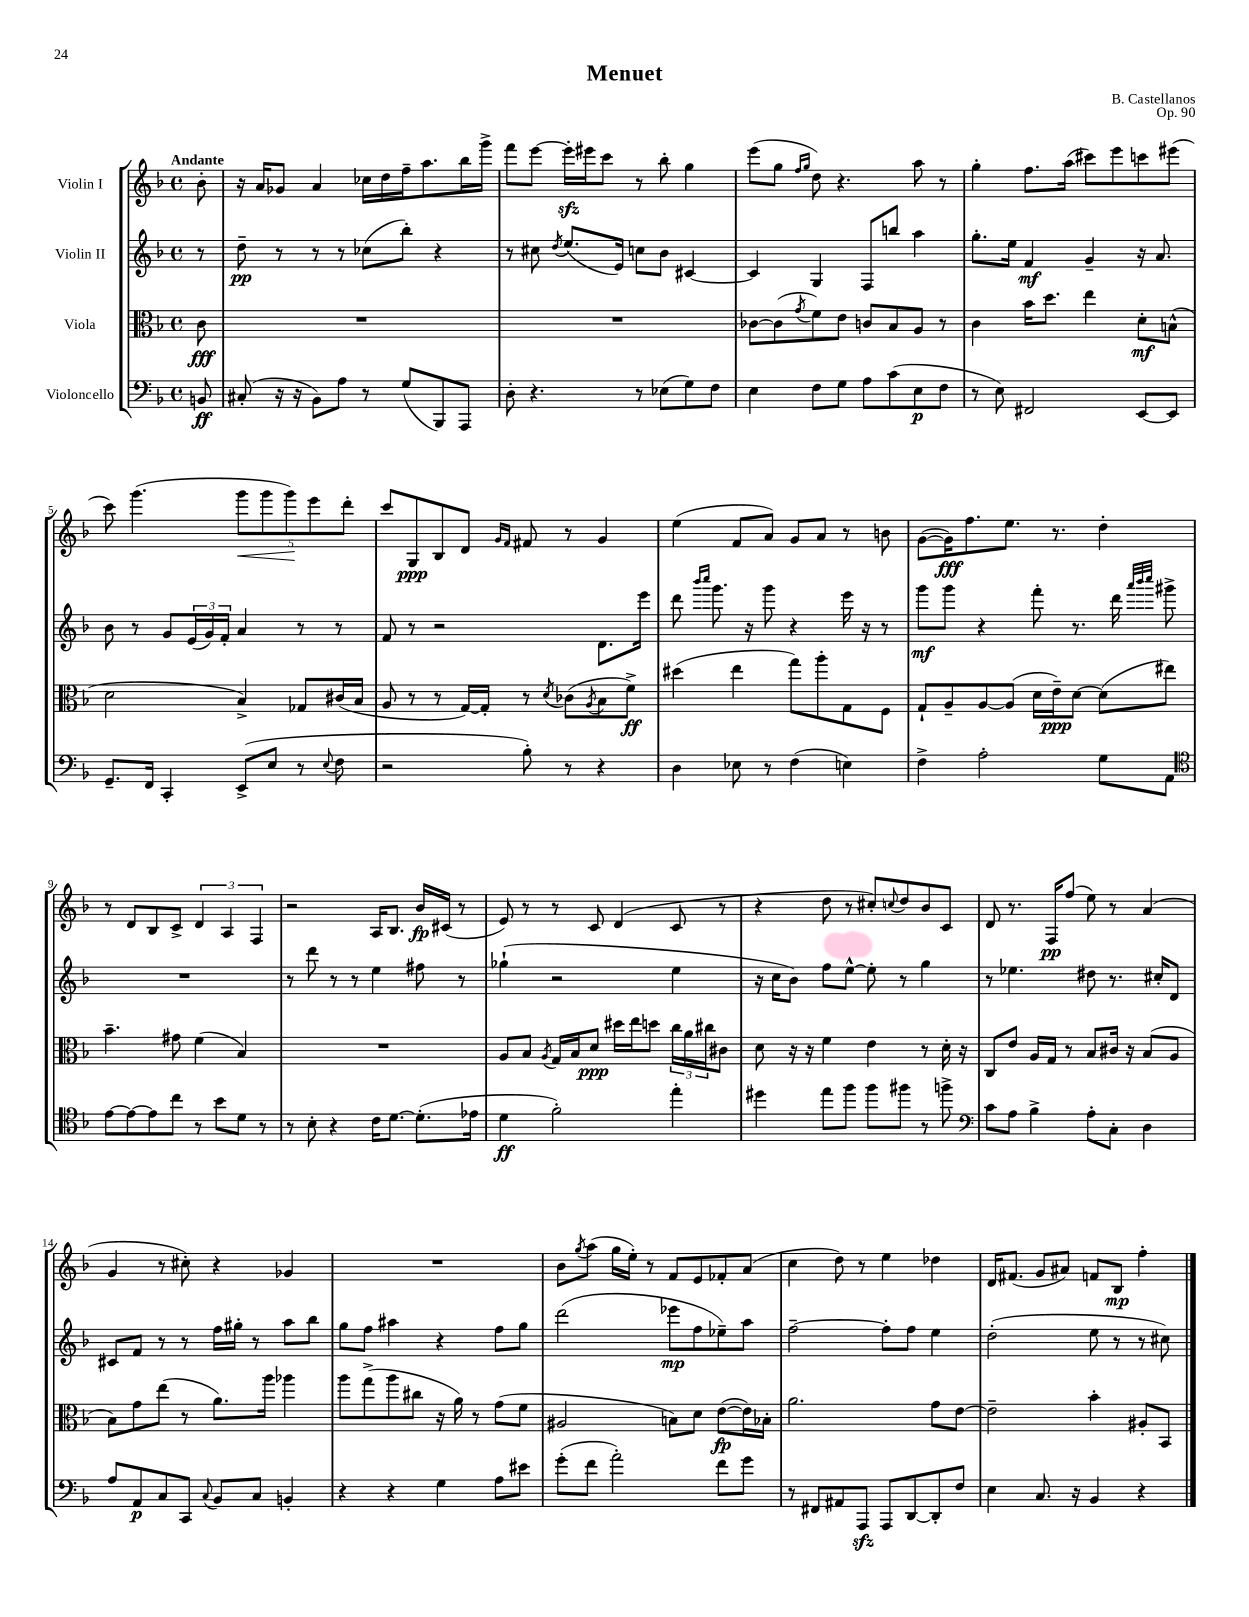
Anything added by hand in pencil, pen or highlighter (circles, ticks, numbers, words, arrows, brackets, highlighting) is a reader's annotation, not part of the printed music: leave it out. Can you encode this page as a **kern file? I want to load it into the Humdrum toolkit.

**kern	**dynam	**kern	**dynam	**kern	**dynam	**kern	**dynam
*part4	*part4	*part3	*part3	*part2	*part2	*part1	*part1
*staff4	*staff4	*staff3	*staff3	*staff2	*staff2	*staff1	*staff1
*I"Violoncello	*	*I"Viola	*	*I"Violin II	*	*I"Violin I	*
*clefF4	*	*clefC3	*	*clefG2	*	*clefG2	*
*k[b-]	*	*k[b-]	*	*k[b-]	*	*k[b-]	*
*M4/4	*	*M4/4	*	*M4/4	*	*M4/4	*
*met(c)	*	*met(c)	*	*met(c)	*	*met(c)	*
=	=	=	=	=	=	=	=
!	!	!	!	!	!	!LO:TX:a:B:t=Andante	!
8BBn/	ff	8c\	fff	8r	.	8b-'\	.
=1	=1	=1	=1	=1	=1	=1	=1
(8C#X'/	.	1r	.	8dd~\	pp	16r	.
.	.	.	.	.	.	16a/KL	.
16r	.	.	.	8r	.	8g-X/J	.
16r	.	.	.	.	.	.	.
8BB-\L)	.	.	.	8r	.	4a/	.
8A\J	.	.	.	8r	.	.	.
8r	.	.	.	(8cc-X\L	.	16cc-X\LL	.
.	.	.	.	.	.	16dd\	.
(8G/L	.	.	.	8bb-'\J)	.	16ff~\J	.
.	.	.	.	.	.	8.aa\	.
8BBB-/)	.	.	.	4r	.	.	.
8AAA/J	.	.	.	.	.	16bb-\L	.
.	.	.	.	.	.	16ggg^\JJ	.
=2	=2	=2	=2	=2	=2	=2	=2
8D'\	.	1r	.	8r	.	8fff\L	.
4.r	.	.	.	8cc#X\	.	[8eee\J	.
.	.	.	.	8qdd/	.	.	.
.	.	.	.	(8.ee/L	.	16eeezz'\LL]	.
.	.	.	.	.	.	16eee#X\J	.
.	.	.	.	.	.	8ccc\J	.
.	.	.	.	16e/Jk)	.	.	.
8r	.	.	.	8ccn\L	.	8r	.
(8E-X\L	.	.	.	8b-\J	.	8bb-'\	.
8G\)	.	.	.	[4c#X/	.	4gg\	.
8F\J	.	.	.	.	.	.	.
=3	=3	=3	=3	=3	=3	=3	=3
4E\	.	[8c-X\L	.	4c#/]	.	(8eee\L	.
.	.	(8c-\]	.	.	.	8gg\J	.
.	.	.	.	.	.	16qqff/LL	.
.	.	8qg/	.	.	.	16qqgg/JJ	.
8F\L	.	8f\)	.	4G/	.	8dd\)	.
8G\J	.	8e\J	.	.	.	4.r	.
8A\L	.	8cn/L	.	8F/L	.	.	.
(8c\	.	8B-/	.	8bbn/J	.	.	.
8E\	p	8A/J	.	4aa\	.	8aa\	.
8F\J	.	8r	.	.	.	8r	.
=4	=4	=4	=4	=4	=4	=4	=4
8r	.	4c\	.	8.gg'\L	.	4gg'\	.
8E\)	.	.	.	.	.	.	.
.	.	.	.	16ee\Jk	.	.	.
2FF#X/	.	16b-\KL	.	4f/	mf	8.ff\L	.
.	.	8.dd\J	.	.	.	.	.
.	.	.	.	.	.	(16aa\Jk	.
.	.	4ee\	.	4g~/	.	8ccc#X\L)	.
.	.	.	.	.	.	8eee\	.
[8EE/L	.	8d'\L	mf	16r	.	8cccn\	.
.	.	.	.	8.a/	.	.	.
8EE/J]	.	(8Bn^^\J	.	.	.	(8eee#X\J	.
!!LO:LB:g=z
=5	=5	=5	=5	=5	=5	=5	=5
8.GG~/L	.	2d\	.	8b-\	.	8ccc\)	.
.	.	.	.	8r	.	(4.ggg\	.
16FF/Jk	.	.	.	.	.	.	.
4CC'/	.	.	.	8g/L	.	.	.
.	.	.	.	(24e/L	.	.	.
.	.	.	.	24g/)	.	.	.
.	.	.	.	24f'/JJ	.	.	.
!	!	!	!	!	!	!	!LO:HP:b
(8EE^/L	.	4B-^/)	.	4a/	.	10ggg\L	<
.	.	.	.	.	.	10ggg\	.
8E/J	.	.	.	.	.	.	.
.	.	.	.	.	.	10ggg\)	.
8r	.	8G-X/L	.	8r	.	.	.
.	.	.	.	.	.	10eee\	[
8qqE/	.	.	.	.	.	.	.
8F\	.	(16c#X/L	.	8r	.	.	.
.	.	.	.	.	.	10ddd'\J	.
.	.	16B-/JJ	.	.	.	.	.
=6	=6	=6	=6	=6	=6	=6	=6
2r	.	8A/	.	8f/	.	8ccc/L	.
.	.	8r	.	8r	.	8G/	ppp
.	.	8r	.	2r	.	8B-/	.
.	.	[16G/LL)	.	.	.	8d/J	.
.	.	16G'/JJ]	.	.	.	.	.
.	.	.	.	.	.	16qqg/LL	.
.	.	.	.	.	.	16qqf/JJ	.
8B-'\)	.	8r	.	.	.	8f#X/	.
.	.	8qd/	.	.	.	.	.
8r	.	(8c-X\L	.	.	.	8r	.
.	.	8qA/	.	.	.	.	.
4r	.	8B-\	.	8.d\L	.	4g/	.
.	.	8f^\J)	ff	.	.	.	.
.	.	.	.	16eee\Jk	.	.	.
=7	=7	=7	=7	=7	=7	=7	=7
4D\	.	(4dd#X\	.	8ddd\	.	(4ee\	.
.	.	.	.	16qqbbb-/LL	.	.	.
.	.	.	.	16qqcccc/JJ	.	.	.
.	.	.	.	8.ggg\	.	.	.
8E-X\	.	4ee\	.	.	.	8f/L	.
.	.	.	.	16r	.	.	.
8r	.	.	.	8ggg\	.	8a/J)	.
(4F\	.	8gg\L)	.	4r	.	8g/L	.
.	.	8aa'\	.	.	.	8a/J	.
4En\)	.	8G\	.	16eee\	.	8r	.
.	.	.	.	16r	.	.	.
.	.	8F\J	.	8r	.	8bn\	.
=8	=8	=8	=8	=8	=8	=8	=8
4F^\	.	8G`/L	.	8ggg\L	mf	([8g\L	.
.	.	8A~/	.	8ggg\J	.	16g\K])	fff
.	.	.	.	.	.	8.ff\	.
2A'\	.	[8A/	.	4r	.	.	.
.	.	(8A/J]	.	.	.	8.ee\J	.
.	.	16d\LL	.	8fff'\	.	.	.
.	.	16e~\J)	ppp	.	.	8.r	.
.	.	[8d\J	.	8.r	.	.	.
8G\L	.	(8d\L]	.	.	.	4dd'\	.
.	.	.	.	16ddd\	.	.	.
.	.	.	.	32qqaaa/LLL	.	.	.
.	.	.	.	32qqbbb-/	.	.	.
.	.	.	.	32qqcccc/JJJ	.	.	.
8AA\J	.	8ee#X\J)	.	8ggg#X^\	.	.	.
!!LO:LB:g=z
=9	=9	=9	=9	=9	=9	=9	=9
*clefC4	*	*	*	*	*	*	*
[8e\L	.	4.b-~\	.	1r	.	8r	.
8e\_	.	.	.	.	.	8d/L	.
8e\]	.	.	.	.	.	8B-/	.
8cc\J	.	8g#X\	.	.	.	8c^/J	.
8r	.	(4f\	.	.	.	6d/	.
8b-\L	.	.	.	.	.	.	.
.	.	.	.	.	.	6A/	.
8d\J	.	4B-/)	.	.	.	.	.
.	.	.	.	.	.	6F/	.
8r	.	.	.	.	.	.	.
=10	=10	=10	=10	=10	=10	=10	=10
8r	.	1r	.	8r	.	2r	.
8B-'\	.	.	.	8ddd\	.	.	.
4r	.	.	.	8r	.	.	.
.	.	.	.	8r	.	.	.
16c\KL	.	.	.	4ee\	.	16A/KL	.
[8.d\J	.	.	.	.	.	8.B-/J	.
(8.d'\L]	.	.	.	8ff#X\	.	16b-/LL	fp
.	.	.	.	.	.	(16c#X/JJ	.
.	.	.	.	8r	.	8r	.
16e-X\Jk	.	.	.	.	.	.	.
=11	=11	=11	=11	=11	=11	=11	=11
4d\	ff	8A/L	.	(4gg-X`\	.	8e/)	.
.	.	8B-/J	.	.	.	8r	.
.	.	8qA/	.	.	.	.	.
2f'\)	.	16G/LL	.	2r	.	8r	.
.	.	16B-/J	.	.	.	.	.
.	.	8d/J	ppp	.	.	8c/	.
.	.	16dd#X\LL	.	.	.	(4d/	.
.	.	16ee\J	.	.	.	.	.
.	.	8ddn\J	.	.	.	.	.
4ee'\	.	24cc\LL	.	4ee\	.	8c/	.
.	.	24a\	.	.	.	.	.
.	.	24cc#X\J	.	.	.	.	.
.	.	8c#X\J	.	.	.	8r	.
=12	=12	=12	=12	=12	=12	=12	=12
4dd#X\	.	8d\	.	16r	.	4r	.
.	.	.	.	16cc\KL	.	.	.
.	.	16r	.	8b-\J)	.	.	.
.	.	16r	.	.	.	.	.
8ee\L	.	4f\	.	8ff\L	.	8dd\	.
8ff\J	.	.	.	[8ee^^\J	.	8r	.
8ff\L	.	4e\	.	8ee'\]	.	8cc#X'/L)	.
.	.	.	.	.	.	8qqccn/	.
8ff#X\J	.	.	.	8r	.	8dd/	.
8r	.	8r	.	4gg\	.	8b-/	.
8ffn^\	.	16d'\	.	.	.	8c/J	.
.	.	16r	.	.	.	.	.
=13	=13	=13	=13	=13	=13	=13	=13
*clefF4	*	*	*	*	*	*	*
8c\L	.	8C/L	.	8r	.	8d/	.
8A\J	.	8e/J	.	4.ee-X\	.	8.r	.
4B-^\	.	16A/LL	.	.	.	.	.
.	.	16G/JJ	.	.	.	16F/KL	pp
.	.	8r	.	.	.	(8ff/J	.
8A'\L	.	8B-/L	.	8dd#X\	.	8ee\)	.
8C'\J	.	16c#X/Jk	.	8.r	.	8r	.
.	.	16r	.	.	.	.	.
4D\	.	(8B-/L	.	.	.	(4a/	.
.	.	.	.	16cc#X'/KL	.	.	.
.	.	8A/J	.	8d/J	.	.	.
!!LO:LB:g=z
=14	=14	=14	=14	=14	=14	=14	=14
8A/L	.	8B-\L)	.	8c#X/L	.	4g/	.
8AA/	p	8g\	.	8f/J	.	.	.
8C/	.	(8ee\J	.	8r	.	8r	.
8CC/J	.	8r	.	8r	.	8cc#X'\)	.
8qqC/	.	.	.	.	.	.	.
8BB-/L	.	8.a\L)	.	16ff\LL	.	4r	.
.	.	.	.	16gg#X'\JJ	.	.	.
8C/J	.	.	.	8r	.	.	.
.	.	16aa\Jk	.	.	.	.	.
4BBn'/	.	4aa-X\	.	8aa\L	.	4g-X/	.
.	.	.	.	8bb-\J	.	.	.
=15	=15	=15	=15	=15	=15	=15	=15
4r	.	8aa\L	.	8gg\L	.	1r	.
.	.	(8gg^\	.	8ff\J	.	.	.
4r	.	8aa\	.	4aa#X\	.	.	.
.	.	8cc#X\J	.	.	.	.	.
4G\	.	16r	.	4r	.	.	.
.	.	16a\)	.	.	.	.	.
.	.	8r	.	.	.	.	.
8A\L	.	(8g\L	.	8ff\L	.	.	.
8e#X\J	.	8f\J	.	8gg\J	.	.	.
=16	=16	=16	=16	=16	=16	=16	=16
(8g'\L	.	2A#X/	.	(2ddd\	.	8b-\L	.
.	.	.	.	.	.	8qgg/	.
8f\J	.	.	.	.	.	(8aa\J	.
2a'\)	.	.	.	.	.	16gg\LL	.
.	.	.	.	.	.	16ee'\JJ)	.
.	.	.	.	.	.	8r	.
.	.	8Bn\L)	.	8eee-X\L	mp	8f/L	.
.	.	8d\J	.	8ff\	.	8e/	.
8f\L	.	([8e\L	fp	8ee-X~\)	.	8f-X'/	.
8g\J	.	16e\L])	.	8aa\J	.	(8a/J	.
.	.	16B-X'\JJ	.	.	.	.	.
=17	=17	=17	=17	=17	=17	=17	=17
8r	.	2.a\	.	[2ff~\	.	4cc\	.
8FF#X/L	.	.	.	.	.	.	.
8AA#X/	.	.	.	.	.	8dd\)	.
8AAAzz/J	.	.	.	.	.	8r	.
8AAA/L	.	.	.	8ff'\L]	.	4ee\	.
[8DD/	.	.	.	8ff\J	.	.	.
8DD'/]	.	8g\L	.	4ee\	.	4dd-X\	.
8F/J	.	[8e\J	.	.	.	.	.
=18	=18	=18	=18	=18	=18	=18	=18
4E\	.	2e~\]	.	(2dd'\	.	16d/KL	.
.	.	.	.	.	.	(8.f#X/J	.
8.C/	.	.	.	.	.	8g/L	.
.	.	.	.	.	.	8a#X/J)	.
16r	.	.	.	.	.	.	.
4BB-/	.	4b-'\	.	8ee\	.	8fn/L	.
.	.	.	.	8r	.	8B-/J	mp
4r	.	8A#X'/L	.	8r	.	4ff'\	.
.	.	8BB-/J	.	8cc#X\)	.	.	.
==	==	==	==	==	==	==	==
*-	*-	*-	*-	*-	*-	*-	*-
